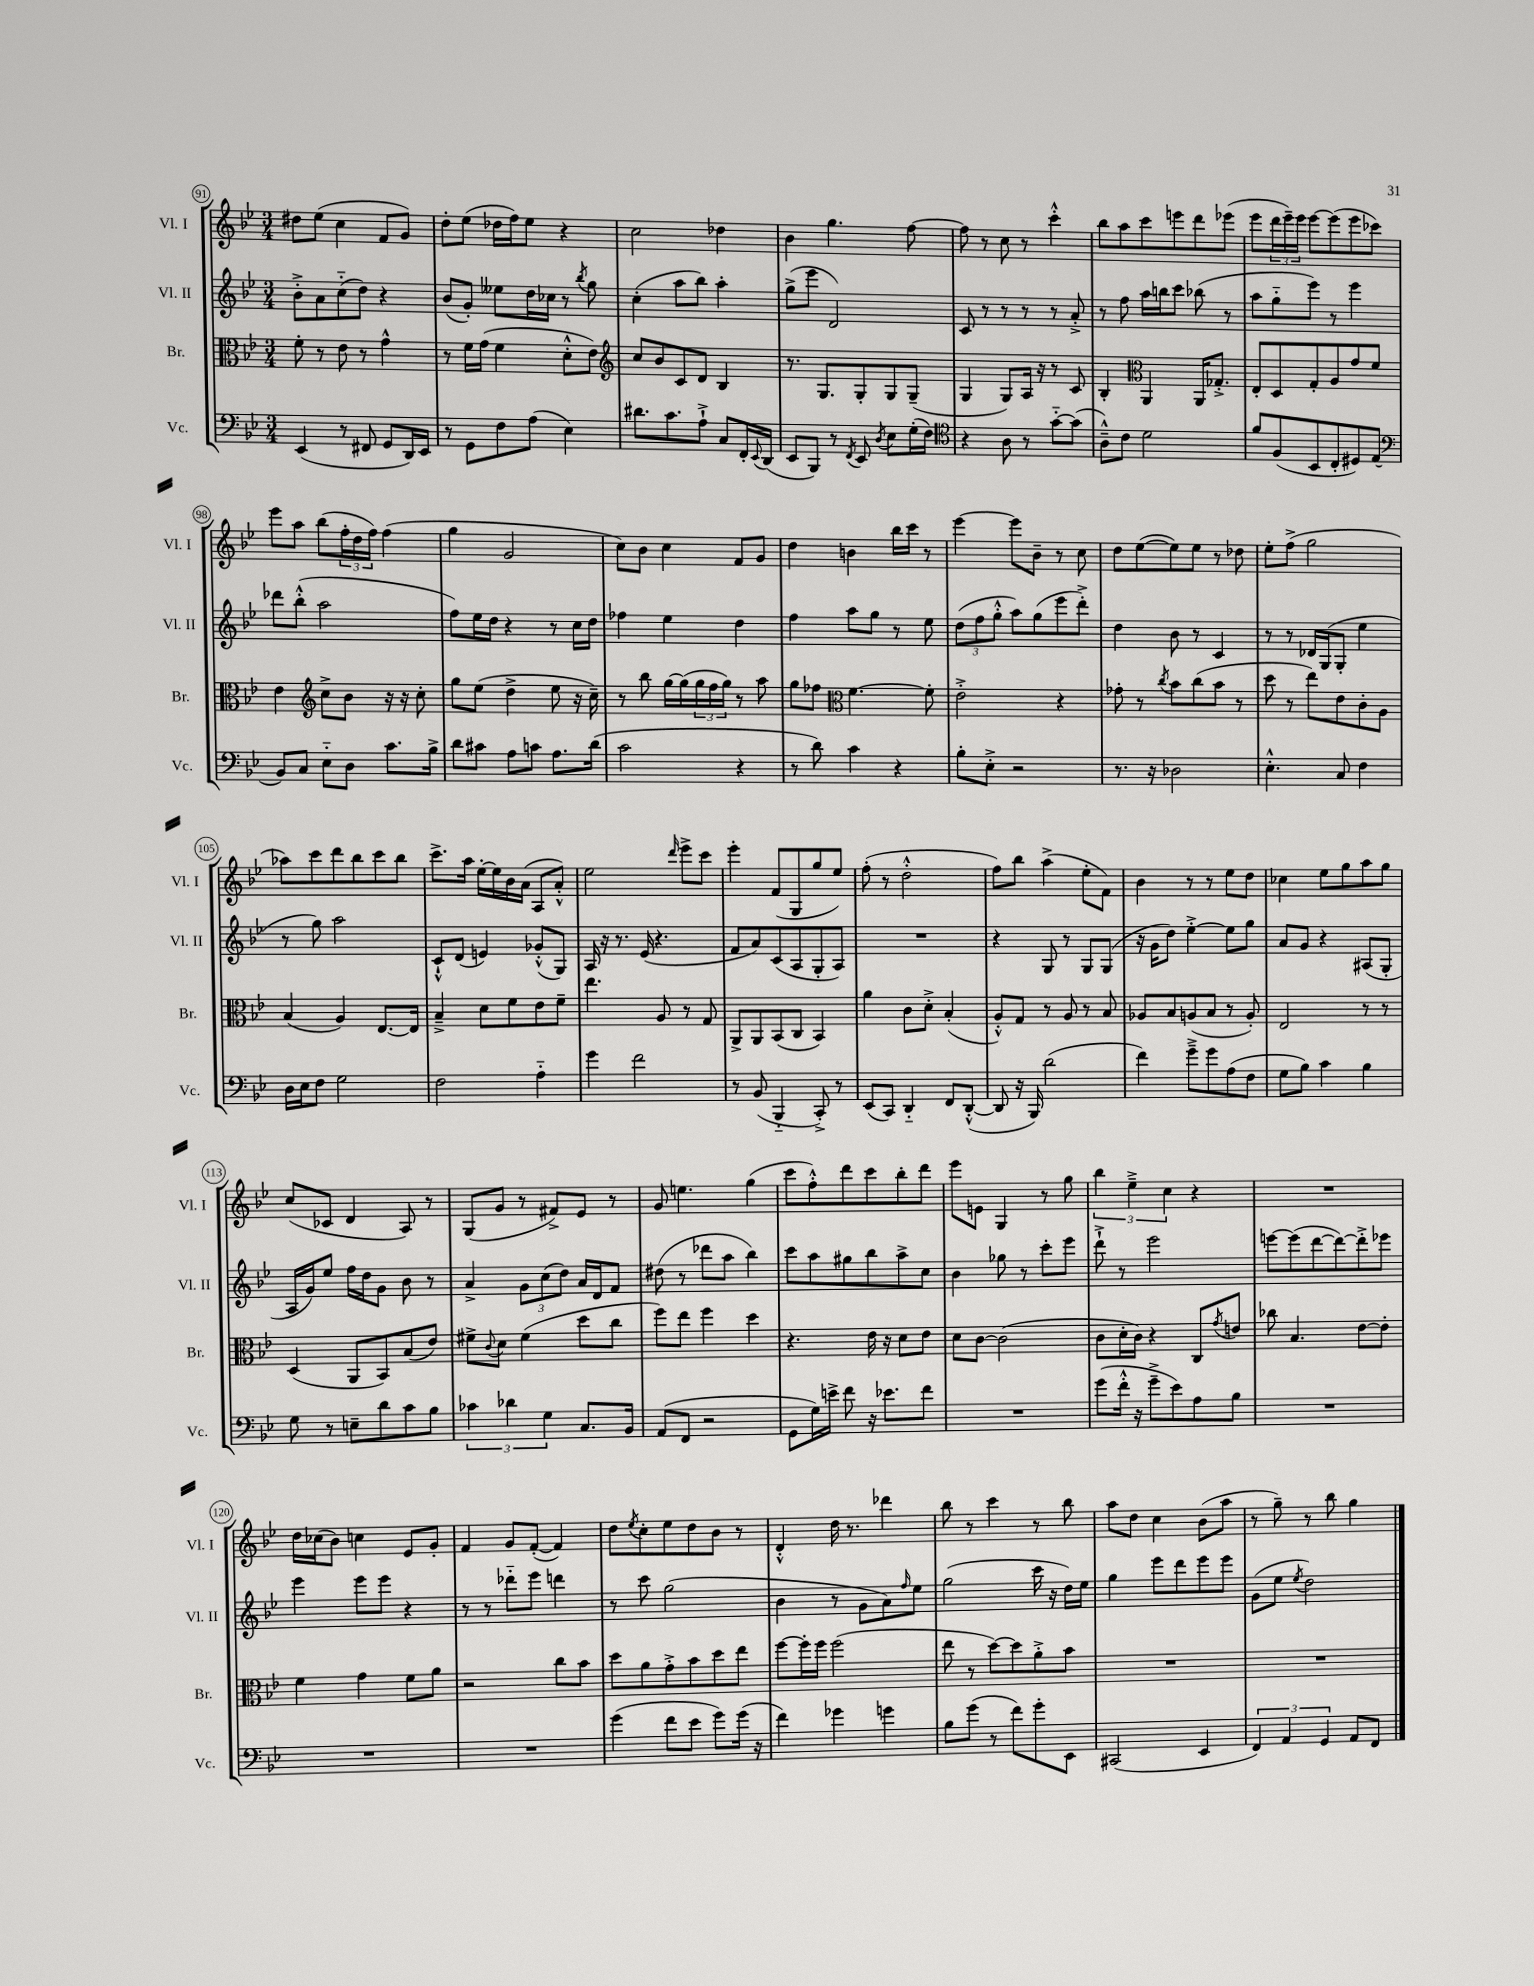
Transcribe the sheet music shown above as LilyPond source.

<<
\new StaffGroup <<
\new Staff = "s0" \with { instrumentName = "Vl. I" shortInstrumentName = "Vl. I" } {
    \clef treble \key bes \major \numericTimeSignature \time 3/4
    dis''8 ees''8( c''4 f'8 g'8) |
    d''8-. ees''8( des''16 f''16) ees''8 r4 |
    c''2 des''4 |
    bes'4 g''4. f''8~ |
    f''8 r8 c''8 r8 c'''4-.-^ |
    bes''8 a''8 c'''8 e'''8 d'''8 ees'''8( |
    ees'''8 \tuplet 3/2 { d'''16 ees'''16--) ees'''16 } ees'''8~ ees'''8( ees'''8 ces'''8) |
    ees'''8 a''8 bes''8( \tuplet 3/2 { f''16-. d''16 f''16) } f''4( |
    g''4 g'2 |
    c''8) bes'8 c''4 f'8 g'8 |
    d''4 b'4 bes''16 c'''16 r8 |
    ees'''4~ ees'''8 bes'8-- r8 c''8 |
    d''8 ees''8~( ees''8) ees''8 r8 des''8 |
    ees''8-. f''8->( g''2 |
    aes''8) c'''8 d'''8 bes''8 c'''8 bes''8 |
    c'''8.-> a''16 ees''16~-. ees''16 bes'16 a'16( a8 a'8-.-^) |
    ees''2 \grace { d'''16 } ees'''8-> c'''8 |
    ees'''4-. f'8( g8 g''8 ees''8) |
    f''8-.( r8 d''2-.-^ |
    f''8) bes''8 a''4->( ees''8-. f'8) |
    bes'4 r8 r8 ees''8 d''8 |
    ces''4 ees''8 g''8 a''8 g''8 |
    c''8( ces'8 d'4 a8) r8 |
    g8( g'8 r8 fis'8->) ees'8 r8 |
    g'8 e''4. g''4( |
    c'''8 f''8-.-^) d'''8 c'''8 bes''8-. d'''8 |
    ees'''8 e'8 g4 r8 g''8 |
    \tuplet 3/2 { bes''4 ees''4---> c''4 } r4 |
    R2. |
    d''16 ces''16( bes'8) c''4 ees'8 g'8-. |
    f'4 g'8 f'8~-.( f'4) |
    d''8 \acciaccatura { ees''8 } c''8-. ees''8 d''8 bes'8 r8 |
    d'4-.-^ d''16 r8. des'''4 |
    bes''8 r8 c'''4 r8 bes''8 |
    a''8 d''8 c''4 bes'8( a''8 |
    r8 g''8--) r8 bes''8 g''4 \bar "|." |
}
\new Staff = "s1" \with { instrumentName = "Vl. II" shortInstrumentName = "Vl. II" } {
    \clef treble \key bes \major \numericTimeSignature \time 3/4
    bes'8-.-> a'8 c''8-_( d''8) r4 |
    bes'8( g'8-.) eeses''8 d''16 ces''16 r8 \acciaccatura { bes''8 } g''8 |
    c''4-.( a''8 bes''8) a''4-. |
    g''8->( ees'''8 d'2) |
    c'8 r8 r8 r8 r8 a'8-.-> |
    r8 f''8 a''16 b''16 c'''8 bes''8( r8 |
    a''8 g''8-_ ees'''8) r8 ees'''4 |
    des'''8 bes''8-.-^( a''2 |
    f''8) ees''16 d''16 r4 r8 c''16 d''16 |
    fes''4 ees''4 d''4 |
    f''4 a''8 g''8 r8 ees''8 |
    \tuplet 3/2 { d''8( f''8 g''8-.-^ } a''8) g''8( ees'''8 d'''8-.->) |
    d''4 bes'8 r8 c'4 |
    r8 r8 des'16 g16( g8-. ees''4 |
    r8 g''8) a''2 |
    c'8-!-^ d'8( e'4) ges'8-.-^( g8) |
    a16 r16 r8. ees'16( r4. |
    f'8 a'8) c'8( a8 g8-. a8) |
    R2. |
    r4 g8 r8 g8 g8( |
    r16 g'16 d''8) ees''4~-.-> ees''8 g''8 |
    a'8 g'8 r4 ais8( g8-. |
    a16 g'16) ees''8 f''16 d''16 g'8 bes'8 r8 |
    a'4-> \tuplet 3/2 { g'8 c''8( d''8) } a'16 d'16 f'8 |
    dis''8( r8 des'''8 a''8 bes''4) |
    c'''8 a''8 gis''8 bes''8 a''8-> c''8 |
    bes'4 ges''8 r8 c'''8-. ees'''8 |
    d'''8-!-> r8 ees'''2 |
    e'''8~ e'''8( d'''8~ d'''8~) d'''8-.-> ees'''8 |
    ees'''4 ees'''8 ees'''8 r4 |
    r8 r8 des'''8-_ ees'''8 d'''4 |
    r8 c'''8 g''2( |
    bes'4 r8 g'8 a'8) \grace { f''16 } ees''8 |
    g''2( c'''16 r16 d''16) ees''16 |
    g''4 ees'''8 d'''8 ees'''8 ees'''8 |
    g'8( ees''8 \acciaccatura { ees''8 } d''2) \bar "|." |
}
\new Staff = "s2" \with { instrumentName = "Br." shortInstrumentName = "Br." } {
    \clef alto \key bes \major \numericTimeSignature \time 3/4
    f'8-. r8 ees'8 r8 g'4-^ |
    r8 f'16 g'16( f'4 d'8-.-^ ees'8) |
    \clef treble c''8 bes'8 c'8 d'8 bes4 |
    r8. g8. g8-. g8 g8--( |
    g4 g8) a16 r16 r8 c'8 |
    bes4-. \clef alto a,4 a,16 ges8.-.-> |
    ees8-. d8 g8-. a8 g'8 f'8 |
    ees'4 \clef treble c''8-> bes'8 r16 r16 c''8-. |
    g''8 ees''8( d''4-> ees''8 r16 c''16--) |
    r8 bes''8 g''16~ g''16( \tuplet 3/2 { g''16 f''16 g''16) } r8 a''8 |
    g''8 fes''8 \clef alto f'4.~ f'8-. |
    ees'2-.-> r4 |
    ges'8-. r8 \acciaccatura { c''8 } bes'8 c''8( bes'8 r8 |
    d''8 r8 ees''8) ees'8 c'8-. a8 |
    bes4( a4) ees8.~ ees16 |
    bes4---> d'8 f'8 ees'8 f'8-- |
    ees''4. a8 r8 g8 |
    a,8-> a,8 bes,8( c8 bes,4) |
    a'4 c'8 d'8-.-> bes4-.( |
    a8-.-^) g8 r8 a8 r8 bes8 |
    aes8 bes8 a8( bes8 r8 a8-.) |
    ees2 r8 r8 |
    d4( a,8 bes,8) bes8( ees'8) |
    fis'8-> \appoggiatura { c'8 } d'8 fis'4( d''8 c''8 |
    f''8) ees''8 f''4 d''4 |
    r4. ees'16 r16 d'8 ees'8 |
    d'8 c'8~ c'2( |
    c'8 d'16-. c'16) r4 c8 \acciaccatura { g'8 } e'8 |
    ces''8 bes4. ees'8~ ees'8-. |
    f'4 g'4 f'8 a'8 |
    r2 c''8 bes'8 |
    d''8 a'8 g'8-.-> bes'8 d''8 ees''8 |
    f''8~ f''16-. f''16 f''2( |
    ees''8 r8 d''8~) d''8 a'8-.-> bes'8 |
    R2. |
    R2. \bar "|." |
}
\new Staff = "s3" \with { instrumentName = "Vc." shortInstrumentName = "Vc." } {
    \clef bass \key bes \major \numericTimeSignature \time 3/4
    ees,4( r8 fis,8 g,8 d,16) ees,16 |
    r8 g,8 f8 a8( ees4) |
    dis'8. c'8. a8-!-> c8 f,16-. \appoggiatura { ees,8 } d,16( |
    ees,8 bes,,8) r8 \acciaccatura { f,8 } ees,8 \acciaccatura { d8 } ees8 g16-.( f16) |
    \clef tenor r4 a8 r8 g'8~-_ g'8( |
    a8---^) c'8 d'2 |
    f'8 f8( bes,8 c8-. dis8) ees8( |
    \clef bass bes,8) c8 ees8-_ d8 c'8. bes16-> |
    d'8 cis'8 a8 c'8 a8. d'16( |
    c'2 r4 |
    r8 d'8) c'4 r4 |
    bes8-. ees8-.-> r2 |
    r8. r16 des2 |
    ees4.-.-^ c8 f4 |
    d16 ees16 f8 g2 |
    f2 a4-_ |
    g'4 f'2 |
    r8 bes,8( bes,,4-_ c,8-.->) r8 |
    ees,8( c,8) d,4-_ f,8 d,8~-.-^( |
    d,8 r16 bes,,16) d'2( |
    f'4) g'8---> g'8 a8( f8 |
    g8 bes8) c'4 bes4 |
    g8 r8 e8-- d'8 c'8 bes8 |
    \tuplet 3/2 { ces'4 des'4 g4 } c8. bes,16 |
    a,8( f,8 r2 |
    g,8 g16) e'16-> f'8 r16 ees'8. f'8 |
    R2. |
    g'8( f'16-.-^ r16 g'8---> ees'8) a8 bes8 |
    R2. |
    R2. |
    R2. |
    g'4( f'8 ees'8 g'8) g'16( r16 |
    f'4) ges'4 g'4 |
    bes8 g'8( r8 f'8) g'8-. ees,8 |
    cis,2( ees,4 |
    \tuplet 3/2 { f,4) a,4 g,4 } a,8 f,8 \bar "|." |
}
>>
>>
\layout { \context { \Score currentBarNumber = #91 \override BarNumber.stencil = #(make-stencil-circler 0.1 0.3 ly:text-interface::print) } }
